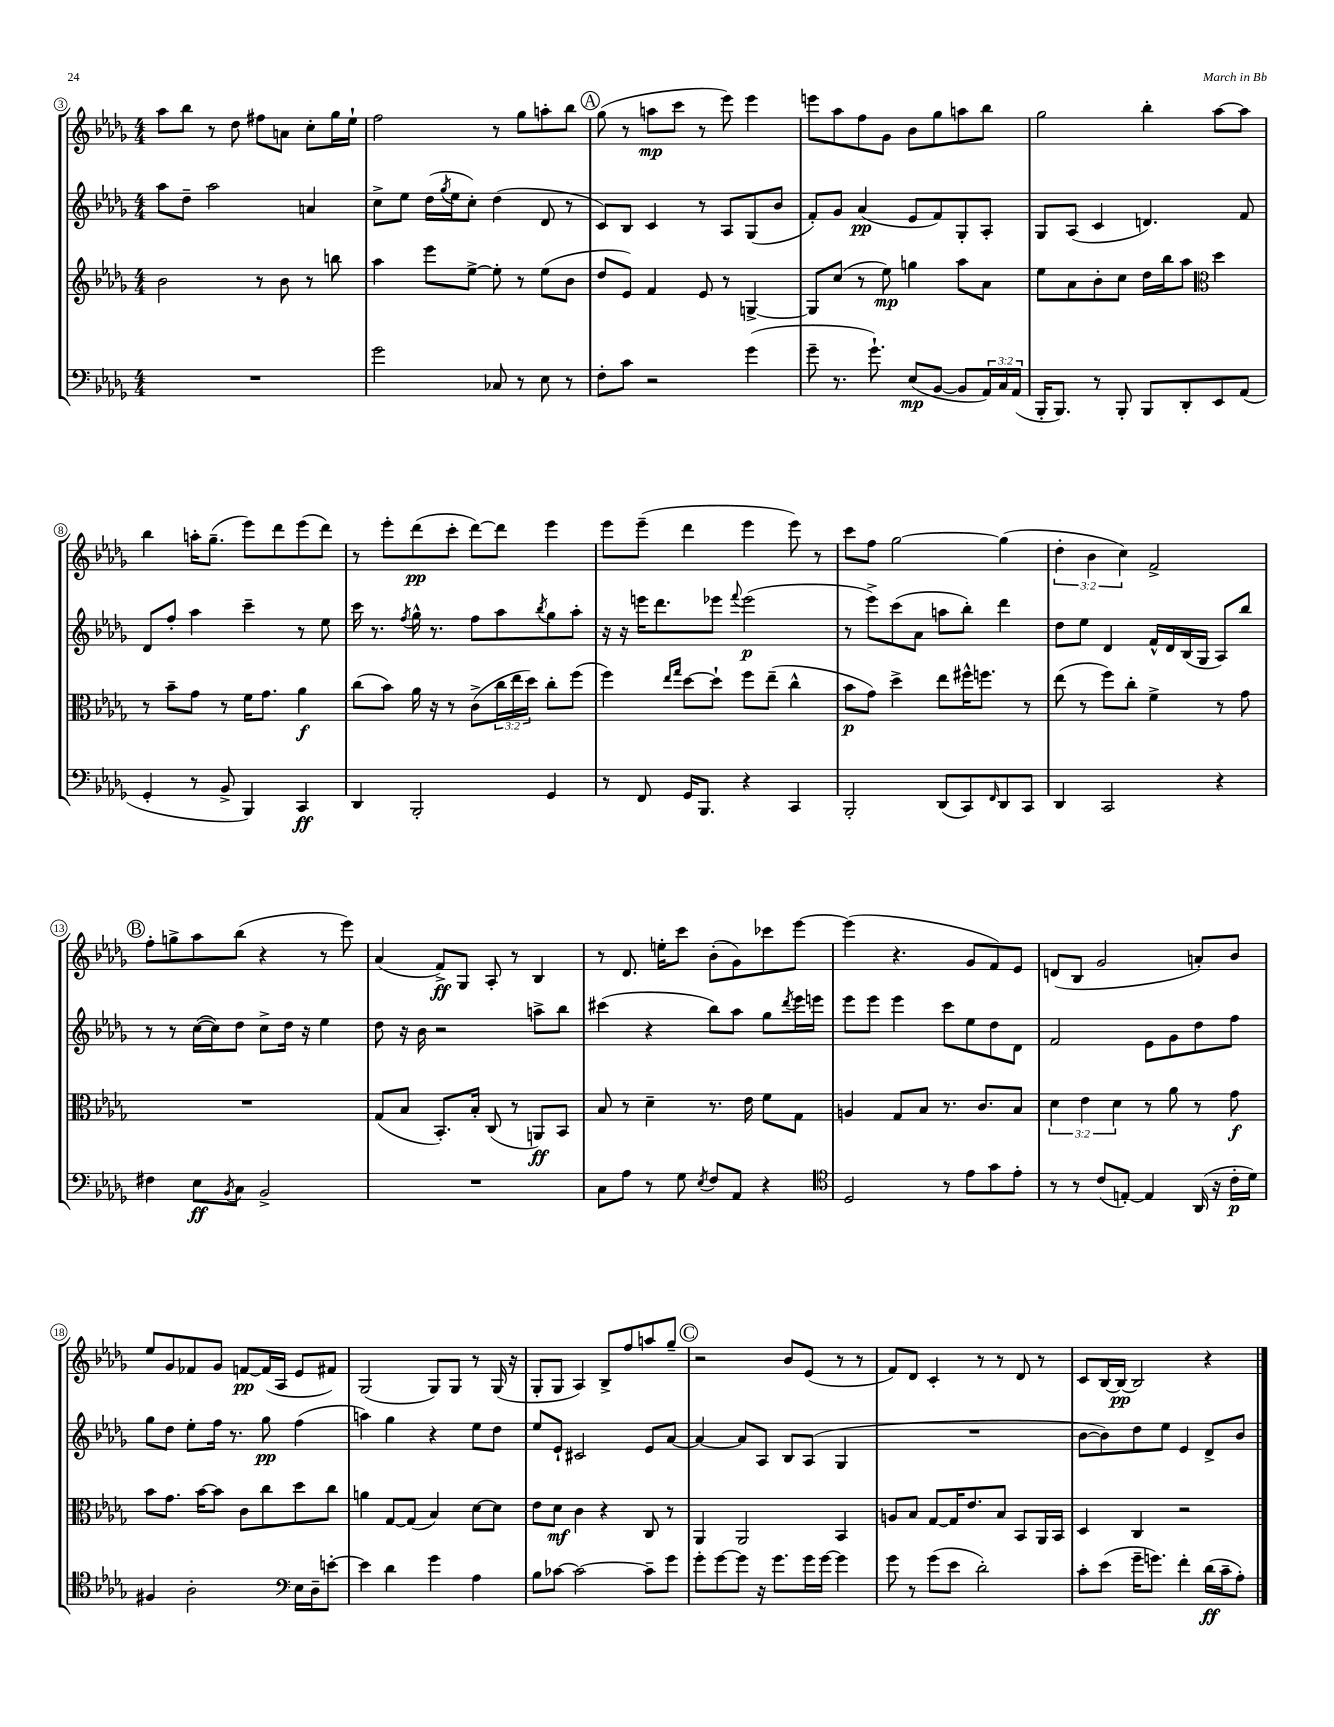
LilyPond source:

<<
\new StaffGroup <<
\new Staff = "s0" {
    \clef treble \key des \major \numericTimeSignature \time 4/4 \override Staff.TupletNumber.text = #tuplet-number::calc-fraction-text
    aes''8 bes''8 r8 des''8 fis''8 a'8 c''8-. ges''16 ees''16-! |
    f''2 r8 ges''8 a''8-. bes''8 |
    \mark \markup { \circle "A" } ges''8( r8 a''8\mp c'''8 r8 ees'''8) ees'''4 |
    e'''8 aes''8 f''8 ges'8 bes'8 ges''8 a''8 bes''8 |
    ges''2 bes''4-. aes''8~ aes''8 |
    bes''4 a''16-. ges''8.--( ees'''8) des'''8 ees'''8( des'''8) |
    r8 ees'''8-. des'''8\pp( c'''8-. des'''8~) des'''8 ees'''4 |
    ees'''8 ees'''8--( des'''4 ees'''4 ees'''8) r8 |
    c'''8 f''8 ges''2~ ges''4( |
    \tuplet 3/2 { des''4-. bes'4 c''4) } f'2-> |
    \mark \markup { \circle "B" } f''8-. g''8-> aes''8 bes''8( r4 r8 ees'''8) |
    aes'4( f'8->\ff) ges8 aes8-. r8 bes4 |
    r8 des'8. e''16-. c'''8 bes'8-.( ges'8) ces'''8 ees'''8~ |
    ees'''4( r4. ges'8 f'8) ees'8 |
    d'8( bes8 ges'2 a'8-.) bes'8 |
    ees''8 ges'8 fes'8 ges'8 f'8~\pp f'16( aes16 ees'8 fis'8) |
    ges2( ges8) ges8 r8 ges16( r16 |
    ges8-. ges8 aes4) bes8-> f''8 a''8 ges''8-- |
    \mark \markup { \circle "C" } r2 bes'8 ees'8( r8 r8 |
    f'8) des'8 c'4-. r8 r8 des'8 r8 |
    c'8 bes16~ bes16~\pp bes2 r4 \bar "|." |
}
\new Staff = "s1" {
    \clef treble \key des \major \numericTimeSignature \time 4/4
    aes''8 des''8-- aes''2 a'4 |
    c''8-> ees''8 des''16( \acciaccatura { ges''8 } ees''16 c''8-.) des''4( des'8 r8 |
    \mark \markup { \circle "A" } c'8) bes8 c'4 r8 aes8 ges8( bes'8 |
    f'8-.) ges'8 aes'4\pp( ees'8 f'8) ges8-. aes8-. |
    ges8 aes8( c'4 d'4.) f'8 |
    des'8 f''8-. aes''4 c'''4-- r8 ees''8 |
    c'''16 r8. \acciaccatura { f''8 } ges''16-^ r8. f''8 aes''8 \acciaccatura { bes''8 } ges''8 aes''8-. |
    r16 r16 e'''16 des'''8. ees'''8 \appoggiatura { f'''8 } ees'''2\p( |
    r8 ees'''8->) c'''8( aes'8 a''8 bes''8-.) des'''4 |
    des''8 ees''8 des'4 f'16-^ des'16 bes16( ges16 aes8) bes''8 |
    \mark \markup { \circle "B" } r8 r8 c''16~( c''16) des''8 c''8-> des''16 r16 ees''4 |
    des''8 r16 bes'16 r2 a''8-> bes''8 |
    cis'''4( r4 bes''8) aes''8 ges''8 \acciaccatura { des'''8 } ees'''16 e'''16 |
    ees'''8 ees'''8 ees'''4 c'''8 ees''8 des''8 des'8 |
    f'2 ees'8 ges'8 des''8 f''8 |
    ges''8 des''8 ees''8-. f''16 r8. ges''8\pp f''4( |
    a''4) ges''4 r4 ees''8 des''8 |
    ees''8 ees'8-! cis'2 ees'8 aes'8~ |
    \mark \markup { \circle "C" } aes'4~ aes'8 aes8 bes8 aes8( ges4 |
    R1 |
    bes'8~ bes'8) des''8 ees''8 ees'4 des'8-> bes'8 \bar "|." |
}
\new Staff = "s2" {
    \clef treble \key des \major \numericTimeSignature \time 4/4 \override Staff.TupletNumber.text = #tuplet-number::calc-fraction-text
    bes'2 r8 bes'8 r8 b''8 |
    aes''4 ees'''8 ees''8~-> ees''8-. r8 ees''8( bes'8 |
    \mark \markup { \circle "A" } des''8 ees'8) f'4 ees'8 r8 g4~-> |
    g8 c''8( r8 ees''8\mp) g''4 aes''8 aes'8 |
    ees''8 aes'8 bes'8-. c''8 des''16 bes''16 aes''8 \clef alto des''4 |
    r8 bes'8-- ges'8 r8 f'16 ges'8. aes'4\f |
    c''8( bes'8) aes'16 r16 r8 c'8->( \tuplet 3/2 { c''16 ees''16 des''16) } c''8-. f''8( |
    f''4) \grace { ees''16 ges''16 } des''8~ des''8-! f''8 ees''8--( c''4-^ |
    bes'8\p ges'8) des''4-> ees''8 fis''16-^ f''8. r8 |
    ees''8( r8 f''8) c''8-. f'4-> r8 ges'8 |
    \mark \markup { \circle "B" } R1 |
    ges8( bes8 bes,8.-.) bes16-. c8( r8 a,8\ff) bes,8 |
    bes8 r8 des'4-- r8. ees'16 f'8 ges8 |
    a4 ges8 bes8 r8. c'8. bes8 |
    \tuplet 3/2 { des'4 ees'4 des'4 } r8 aes'8 r8 ges'8\f |
    bes'8 ges'8. bes'16~ bes'8 c'8 c''8 des''8 c''8 |
    a'4 ges8~ ges8( bes4) des'8~ des'8 |
    ees'8 des'8\mf c'4 r4 c8 r8 |
    \mark \markup { \circle "C" } aes,4 aes,2 bes,4 |
    a8 bes8 ges8~ ges16 ees'8. bes8 bes,8 aes,16 bes,16 |
    des4 c4 r2 \bar "|." |
}
\new Staff = "s3" {
    \clef bass \key des \major \numericTimeSignature \time 4/4 \override Staff.TupletNumber.text = #tuplet-number::calc-fraction-text
    R1 |
    ges'2 ces8 r8 ees8 r8 |
    \mark \markup { \circle "A" } f8-. c'8 r2 ges'4( |
    ges'8-- r8. ges'8.-!) ees8\mp( bes,8~ bes,8 \tuplet 3/2 { aes,16) c16 aes,16( } |
    bes,,16-. bes,,8.) r8 bes,,8-. bes,,8 des,8-. ees,8 aes,8( |
    ges,4-. r8 bes,8-> bes,,4) c,4\ff |
    des,4 bes,,2-. ges,4 |
    r8 f,8 ges,16 bes,,8. r4 c,4 |
    bes,,2-. des,8( c,8) \grace { f,16 } des,8 c,8 |
    des,4 c,2 r4 |
    \mark \markup { \circle "B" } fis4 ees8\ff \acciaccatura { bes,8 } c8 bes,2-> |
    R1 |
    c8 aes8 r8 ges8 \acciaccatura { ees8 } f8 aes,8 r4 |
    \clef tenor des2 r8 ees'8 ges'8 ees'8-. |
    r8 r8 c'8( e8~-.) e4 aes,16( r16 c'16-.\p des'16) |
    fis4 aes2-. \clef bass ees16 des16-- e'8~-. |
    e'4 des'4 ges'4 aes4 |
    bes8 ces'8~ ces'2~ ces'8-- ges'8 |
    \mark \markup { \circle "C" } ges'8-. ges'8~ ges'8 r16 ges'8. ges'16 ges'16~ ges'4 |
    ges'8 r8 ges'8( ees'8 des'2-.) |
    c'8-. ees'8( ges'16-- g'8.) f'4-. des'16\ff( c'16-- aes8-.) \bar "|." |
}
>>
>>
\layout { \context { \Score currentBarNumber = #3 \override BarNumber.stencil = #(make-stencil-circler 0.1 0.3 ly:text-interface::print) } }
